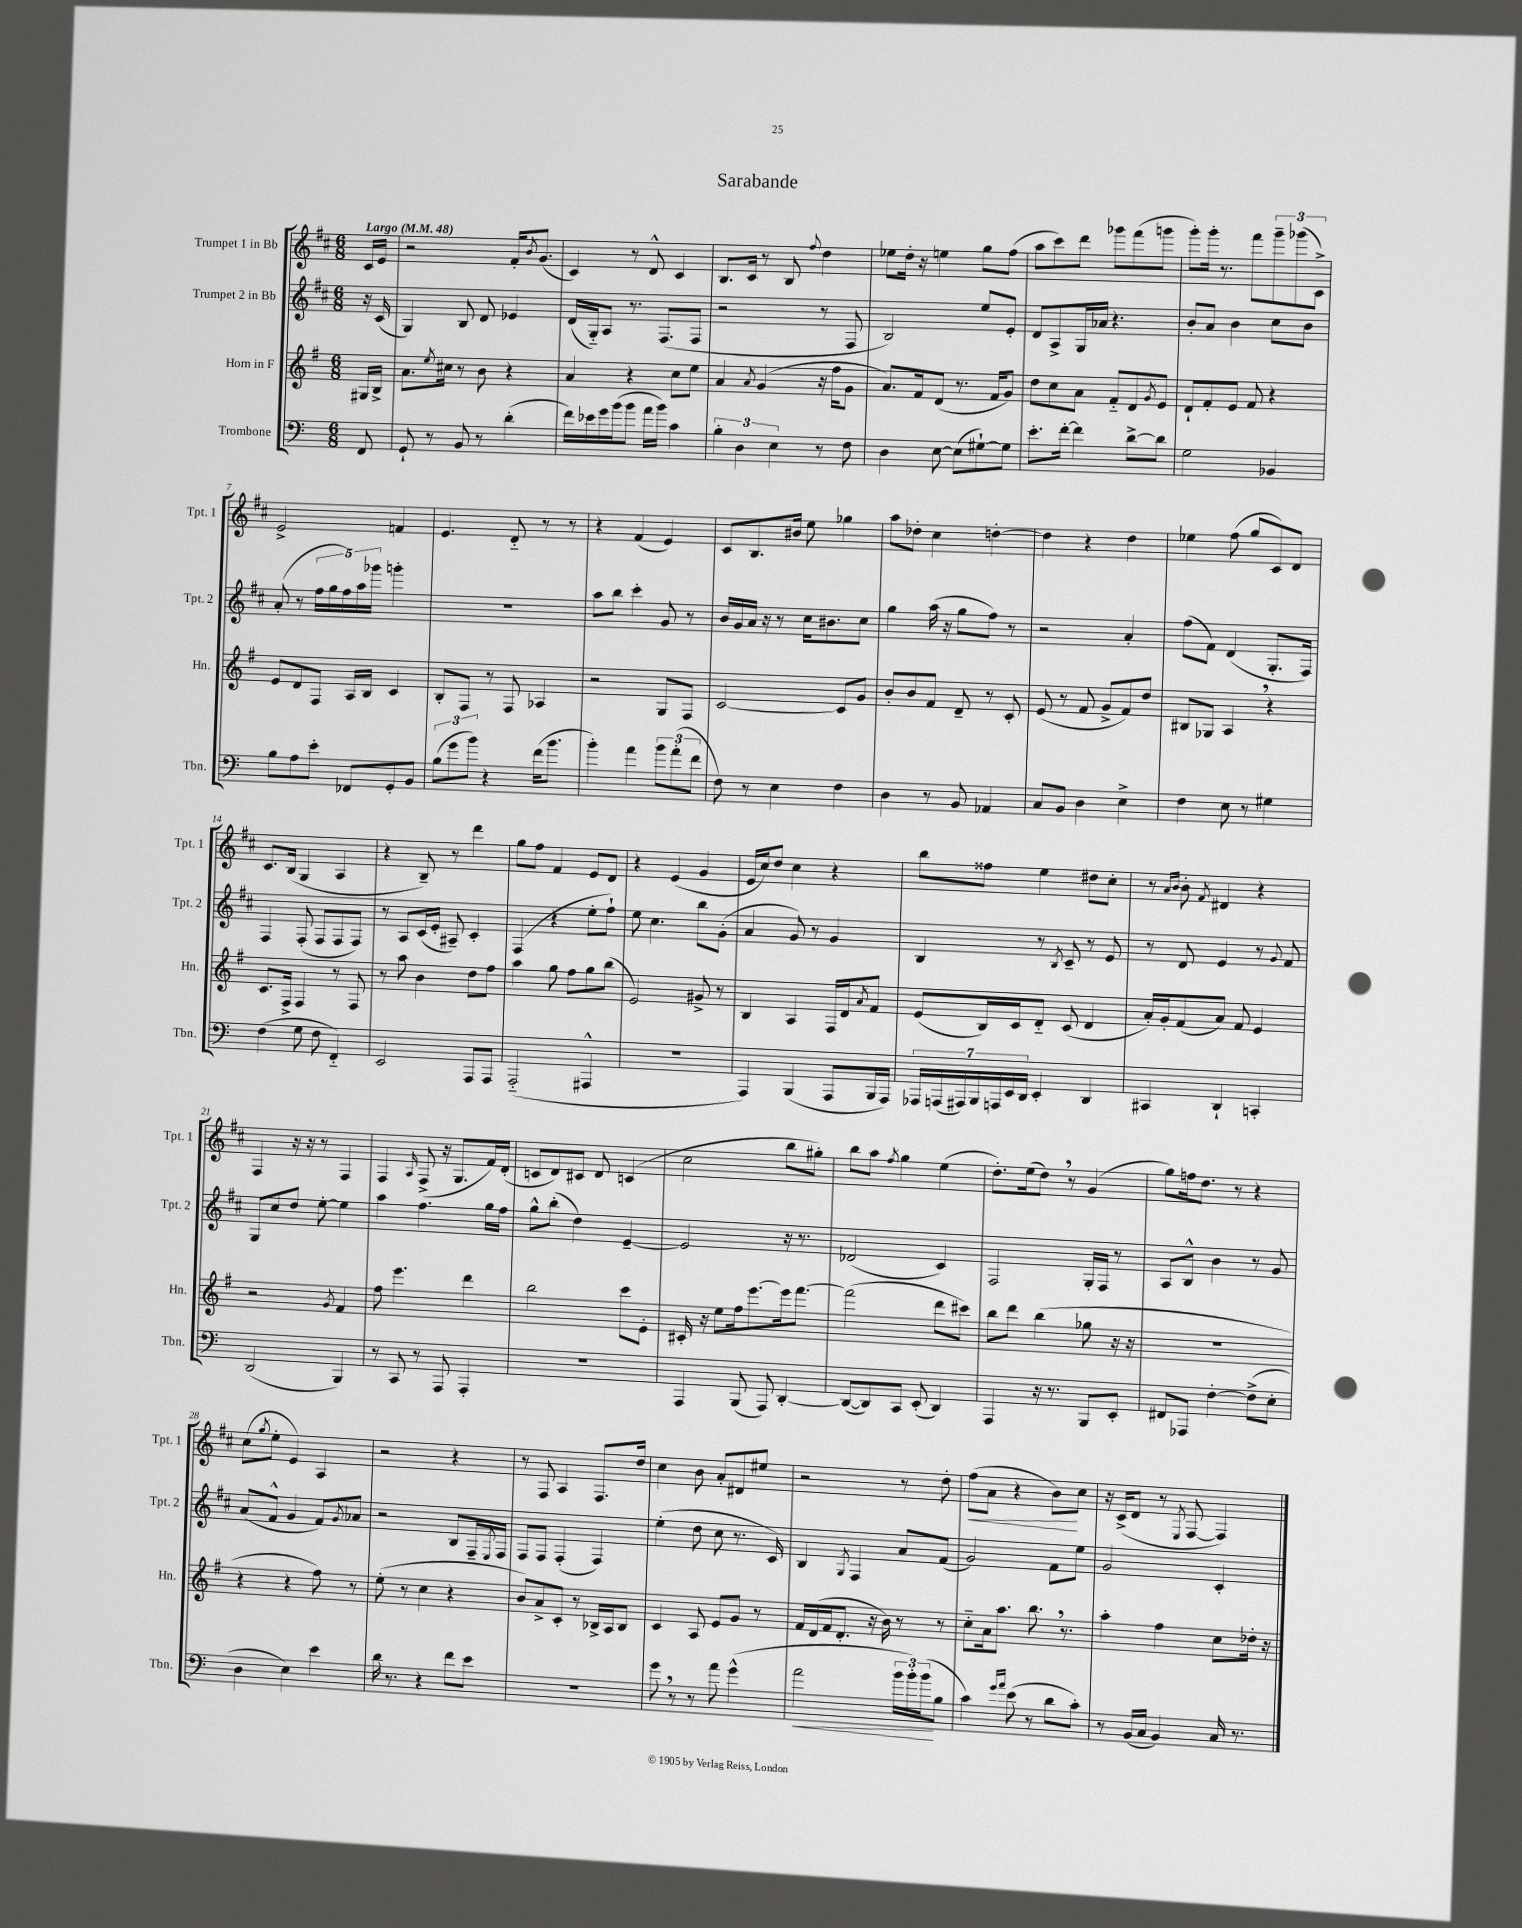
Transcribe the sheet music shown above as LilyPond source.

\header { title = "Sarabande" }
<<
\new StaffGroup <<
\new Staff = "s0" \with { instrumentName = "Trumpet 1 in Bb" shortInstrumentName = "Tpt. 1" } {
    \clef treble \key d \major \numericTimeSignature \time 6/8 \partial 8 \tempo "Largo" 4 = 48
    cis'16 e'16 |
    r2 fis'16-. \acciaccatura { b'8 } g'8.( |
    cis'4) r8 d'8-^ cis'4 |
    b8. cis'16 r8 b8 \appoggiatura { fis''8 } d''4 |
    ees''8 d''16-. r16 e''4 g''8 fis''8( |
    a''8 cis'''8) d'''8 ges'''8 fis'''8( g'''8 |
    g'''8-.) g'''16-. r8. fis'''8 \tuplet 3/2 { g'''8-- ges'''8( cis'8->) } |
    e'2-> f'4 |
    e'4. d'8-_ r8 r8 |
    r4 fis'4( e'4) |
    cis'8 b8. bis'16 e''8 ges''4 |
    a''8 des''8-. cis''4 d''4~-. |
    d''4 r4 d''4 |
    ees''4 fis''8( g''8 cis'8) d'8 |
    cis'8. b16( g4 a4 |
    r4 b8--) r8 d'''4 |
    g''8 fis''8 fis'4 e'8 d'8 |
    r4 e'4( g'4 |
    e'16 cis''16) d''8 cis''4 r4 |
    b''8 fisis''8 e''4 dis''8 cis''8-. |
    r8 \grace { a'16 b'16 } b'8-. \acciaccatura { fis'8 } dis'4 r4 |
    fis4 r16 r16 r8 fis4 |
    fis4 \grace { a16 } fis8->( r16 g8. fis'16) d'16-.( |
    c'8 d'8) cis'8 d'8 c'4( |
    cis''2 b''8 gis''8-.) |
    b''8 a''8 \acciaccatura { fis''8 } g''4 e''4( |
    d''8.-.) e''16( d''8) \breathe r8 g'4( |
    g''8) f''16 d''8. r8 r4 |
    cis''8( \acciaccatura { g''8 } e''8-. e'4) a4 |
    r2 r4 |
    r8 fis8 a4 fis8. d''16 |
    cis''4 b'8 a'8-. dis'8 eis''8 |
    r2 r8 d''8-. |
    fis''8\<( a'8 r4 b'8\!) cis''8 |
    r16 cis'16->( d'8 r8 \acciaccatura { e8 } fis8~ fis4) \bar "|." |
}
\new Staff = "s1" \with { instrumentName = "Trumpet 2 in Bb" shortInstrumentName = "Tpt. 2" } {
    \clef treble \key d \major \numericTimeSignature \time 6/8 \partial 8
    r16 cis'16( |
    g4) b8 d'8 ees'4 |
    d'16( g16-_) a8 r8. fis8.( fis8 |
    r2 r8 fis8 |
    b2) e''8 e'8-. |
    d'8 a8-> g16 aes'16 r4. |
    b'8-. a'8 b'4 cis''8 b'8 |
    a'8-.( r8 \tuplet 5/4 { fis''16 g''16 fis''16) a''16 ges'''16 } g'''4-. |
    R2. |
    a''8 b''8 cis'''4-. g'8 r8 |
    b'16 g'16 a'16 r16 r8 cis''16 bis'8. cis''8 |
    g''4 a''16( r16 g''8 fis''8) r8 |
    r2 a'4-. |
    fis''8( fis'8) d'4( g8.-. fis16) |
    fis4 fis8-.( fis8 fis8 fis8) |
    r8 a8 cis'16( e'16-. ais8--) cis'4-. |
    fis4( r4 e''8-. fis''8-!) |
    e''8 cis''4. b''8 g'8-.( |
    a'4 g'8) r8 g'4 |
    b4 r8 \acciaccatura { b8 } cis'8-- r8 e'8 |
    r8 d'8 e'4 r8 \appoggiatura { g'8 } fis'8 |
    g8 cis''8 d''8 e''8~-. e''4 |
    a''4 fis''4. g''16 fis''16 |
    g''8-^ b''8-.( d''4) e'4~-- |
    e'2 r16 r8. |
    des'2( cis'4) |
    fis2 g16-. fis16 r8 |
    a8 b8-^ b'4 r8 g'8 |
    a'8( fis'8-^ g'4 fis'8) \acciaccatura { g'8 } aes'8 |
    r2 b8 fis16-- \acciaccatura { e8 } fis16 |
    fis8 fis8 fis4-.( fis4) |
    e''4-.( d''8 cis''8 r8. cis'16) |
    b4 \acciaccatura { g8 } fis4 a'8 fis'8( |
    g'2) fis'8 e''8 |
    g'2 cis'4-. \bar "|." |
}
\new Staff = "s2" \with { instrumentName = "Horn in F" shortInstrumentName = "Hn." } {
    \clef treble \key g \major \numericTimeSignature \time 6/8 \partial 8
    gis16 b16-> |
    a'8. \acciaccatura { e''8 } cis''16 r8 b'8 r4 |
    a'4 r4 c''8 e''8 |
    a'4 \acciaccatura { a'8 } g'4( r16 fis''16 g'8 |
    a'8.) fis'16 d'8( r8. fis'16 g'8) |
    d''8 c''8 a'8 fis'8-_ d'8 \acciaccatura { g'8 } e'8 |
    d'8-! fis'8-. e'8 fis'8 r4 |
    e'8 d'8 fis8 a16 b16 c'4 |
    b8-. fis8 r8 fis8 aes4 |
    r2 g8 fis8 |
    c'2~ c'8 g'8 |
    b'8-. b'8 fis'8 d'8-- r8 c'8-. |
    e'8( r8 fis'8 g'8-> fis'8) d''8 |
    bis8 ges8 a4 \breathe r4 |
    c'8. fis16-> fis4 r8 fis8 |
    r8 a''8 b'4 d''8 fis''8 |
    a''4 g''8 fis''8 g''8 b''8( |
    e'2) gis'8-> r8 |
    b4 a4 fis16 d'16 \acciaccatura { a'8 } fis'8 |
    e'8( b16) c'16 d'8-_ c'8( d'4 |
    a'16-.) g'16-. fis'8( a'8) fis'8 e'4 |
    r2 \acciaccatura { g'8 } fis'4 |
    fis''8 e'''4. d'''4 |
    b''2 c'''8 e'8-. |
    cis'16-. r16 e''8 fis''16 e'''8.~ e'''16 fis'''8.~ |
    fis'''2( d'''8 cis'''8) |
    b''8 d'''8 b''4( ges''8 r16 r16 |
    R2. |
    r4 r4 fis''8) r8 |
    e''8-.( r8 c''4 r4 |
    b'8) a'8-> c'8-. r8 bes16-> a16 bes8 |
    c'4 a8 e'8 g'8 r8 |
    fis'16 d'16( fis'16 d'8.-. r16 b'16) r8 r8 |
    c''8-_ a'16 a''8. b''8. \breathe r8. |
    a''4-. fis''4 c''8 des''16-. r16 \bar "|." |
}
\new Staff = "s3" \with { instrumentName = "Trombone" shortInstrumentName = "Tbn." } {
    \clef bass \key c \major \numericTimeSignature \time 6/8 \partial 8
    f,8 |
    g,8-! r8 b,8 r8 d'4-.( |
    f'16) ees'16 g'16 b'16( b'8 a'16 b'16) c'4 |
    \tuplet 3/2 { b4-. d4 e4 } r8 f8 |
    d4 e8~ e8( gis8~-!) gis8 |
    e'8.-. f'16~-. f'4 d'8~-> d'8 |
    g2 bes,4 |
    b8 a8 e'8-. fes,8 g,8-. b,8 |
    \tuplet 3/2 { b8( g'8 b'8) } r4 f'16( b'8. |
    b'4-.) a'4 \tuplet 3/2 { b'8 a'8-.( f'8 } |
    f8) r8 e4 f4 |
    d4 r8 b,8 aes,4 |
    c8 b,8 d4 e4-> |
    f4 e8 r8 gis4 |
    f4( g8 f8 f,4-_) |
    e,2 a,,8 a,,8 |
    a,,2-_( ais,,4-^ |
    R2. |
    a,,4) b,,4( a,,8 b,,16 a,,16) |
    \tuplet 7/4 { aes,,16 a,,16( ais,,16) b,,16 a,,16 e,16 d,16 } e,4-. d,4 |
    cis,4 d,4-! c,4-. |
    d,2( b,,4) |
    r8 c,8 r8 a,,8 a,,4-. |
    R2. |
    a,,4 b,,8( a,,8) d,4~-. |
    d,8~( d,8) c,8 e,8-.( d,4) |
    a,,4 r16 r8. b,,8 e,8-. |
    fis,8 aes,,8 f4~-. f8->( e8-. |
    d4 e4) e'4 |
    d'16 r8. r4 f'8 e'8 |
    R2. |
    g'8 \breathe r8 r8 a'8 g'4-^( |
    a'2\< \tuplet 3/2 { b'16 b'16-.) b'16\!( } b8 |
    c'4) \grace { g'16 a'16 } e'8( r8 d'8 c'8-.) |
    r8 b,16( c16 b,4) c16 r8. \bar "|." |
}
>>
>>
